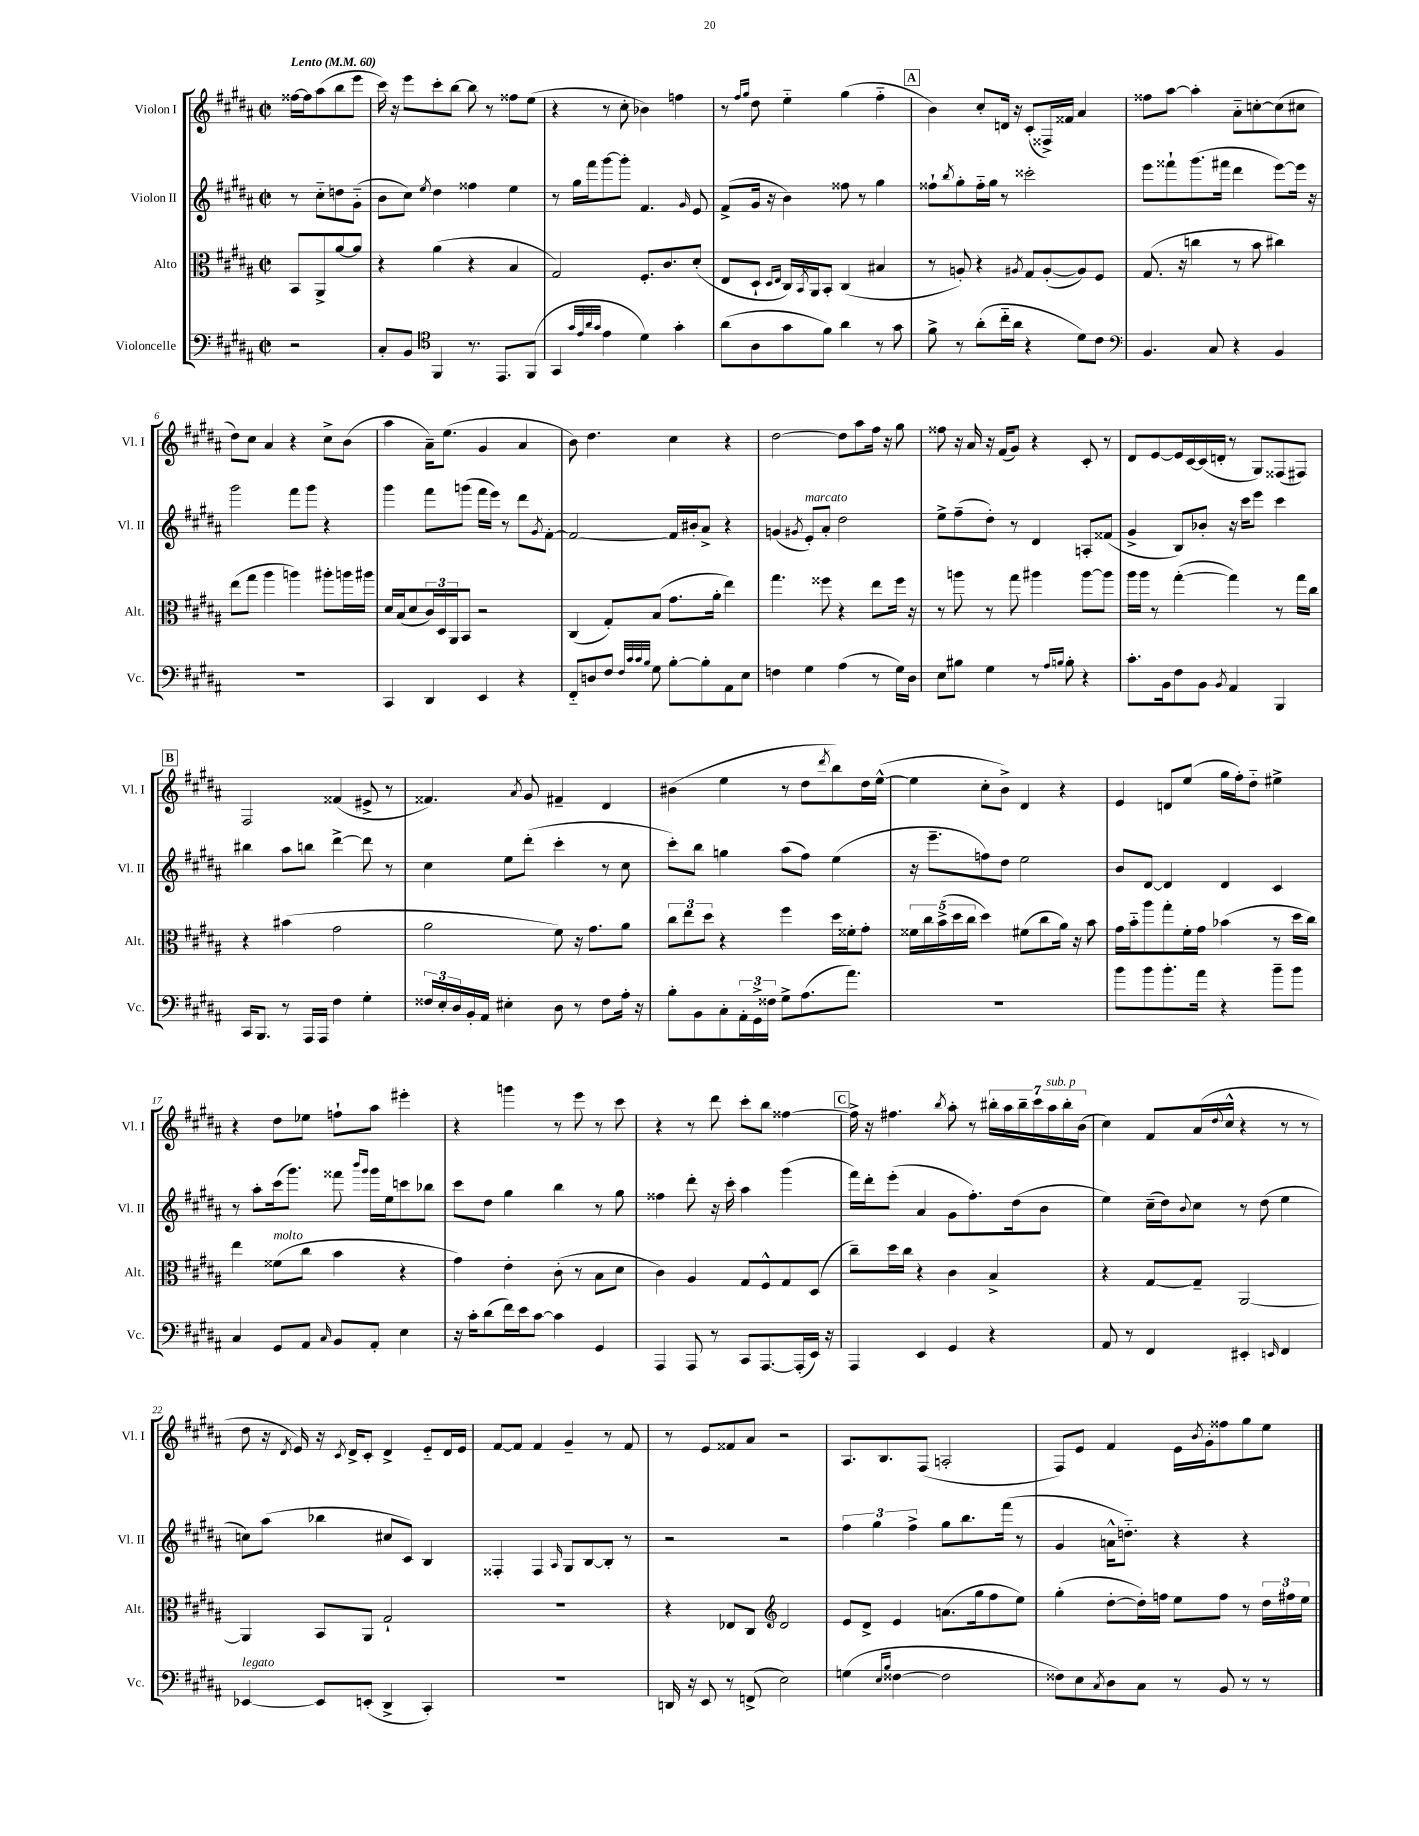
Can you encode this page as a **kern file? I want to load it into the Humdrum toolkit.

**kern	**kern	**kern	**kern
*staff4	*staff3	*staff2	*staff1
*clefF4	*clefC3	*clefG2	*clefG2
*k[f#c#g#d#a#]	*k[f#c#g#d#a#]	*k[f#c#g#d#a#]	*k[f#c#g#d#a#]
*M2/2	*M2/2	*M2/2	*M2/2
*met(c|)	*met(c|)	*met(c|)	*met(c|)
*MM60	*MM60	*MM60	*MM60
2r	8BB	8r	[16ff##
.	.	.	16ff##]
.	8AA#^	8cc#'~	(8aa#
.	[8a#	8dd	8bb
.	8a#]	(8g#'~	8eee
=	=	=	=
8C#'	4r	8b	16ccc#)
.	.	.	16r
8BB	.	8cc#)	8eee
*clefC4	*	*	*
.	.	8qee	.
4FF#	(4a#	4dd#	8ccc#'
.	.	.	[8bb
8.r	4r	4ff##	8bb]
.	.	.	8r
8.EE	.	.	.
.	4B	4ee	8ff##
(8FF#	.	.	(8ee
=	=	=	=
4GG#	2G#)	8r	4r
.	.	16gg#	.
.	.	16fff#	.
32qqg#	.	.	.
32qqe	.	.	.
32qqa#	.	.	.
32qqg#	.	.	.
4e	.	[8ggg#	8r
.	.	8ggg#']	8cc#'
4d#)	8.F#'	4.f#	4b-)
.	8.c#	.	.
4g#'	.	.	4ff
.	.	16qqg#	.
.	(8d#'	8e	.
=	=	=	=
(8a#	8E	(8f#^	8r
.	.	.	16qqff#
.	.	.	16qqgg#
8A#	8D#`	16g#	8dd#
.	.	16r	.
.	16qqD#	.	.
.	16qqE	.	.
8g#	16C#)	4b)	4ee'~
.	8qBB	.	.
.	16AA#	.	.
8f#)	8BB'	.	.
4a#	(4C#	8ff##	(4gg#
.	.	8r	.
8r	4B#	4gg#	4ff#'~
8g#	.	.	.
=	=	=	=
8f#^	8r	8ff##`	4b)
.	.	8qbb	.
8r	8A')	8gg#'	.
(8a#'	4r	16ff##'~	8cc#'
.	.	16gg#	.
16cc#'~	.	8r	16d
16a#	.	.	16r
.	8qA#	.	.
4r	8G#	2ccc##'	(8c#'
.	([8A#'	.	16F##^)
.	.	.	16f##
8d#)	8A#])	.	4a#
8c#	8F#	.	.
=	=	=	=
*clefF4	*	*	*
4.BB	(8.G#	8eee	8ff##
.	.	8fff##`	[8aa#
.	16r	.	.
.	4cc	(8.ggg#	4aa#']
8C#	.	.	.
.	.	16fff#	.
4r	8r	4ddd#	8a#'~
.	8b	.	[8cc'
4BB	4cc#)	[8eee)	(8cc]
.	.	16eee]	8cc#
.	.	16r	.
=	=	=	=
1r	(8ee	2ggg#	8dd#)
.	8gg#	.	8cc#
.	4aa#	.	4a#
.	4aa)	8fff#	4r
.	.	8ggg#	.
.	8aa#'	4r	8cc#^
.	16aa	.	(8b
.	16aa#	.	.
=	=	=	=
4CC#	16d#	4ggg#	4aa#
.	(16B	.	.
.	8d#	.	.
4DD#	24c#)	8fff#	16a#~)
.	24D#	.	.
.	.	.	(8.ee
.	24AA#	.	.
.	8BB	(8ggg	.
4EE	2r	16fff#	4g#
.	.	16eee)	.
.	.	8r	.
4r	.	8ddd#	4a#
.	.	8qg#	.
.	.	[8f#'	.
=	=	=	=
8FF#'~	(4C#	2f#_	8b)
8D	.	.	4.dd#
8F#	8G#')	.	.
32qqF#	.	.	.
32qqc#	.	.	.
32qqc#	.	.	.
32qqB	.	.	.
8G#	(8B	.	.
[8B'	8.g#	16f#]	4cc#
.	.	16b#'	.
8B']	.	8a#^	.
.	16a#'	.	.
8AA#	4ee)	4r	4r
8E	.	.	.
=	=	=	=
4F	4.gg#	(4g	[2dd#
.	.	8qg#	.
4G#	.	8e')	.
.	8ff##	8a#'	.
(4A#	4r	2dd#	8dd#]
.	.	.	8aa#
8r	8ee	.	16ff#
.	.	.	16r
16G#)	16ff##	.	8gg#
16D#	16r	.	.
=	=	=	=
8E	8r	8ee^	8ff##
8B#	8aa	(8ff#~	16r
.	.	.	16a#
4G#	8r	8dd#')	16r
.	.	.	(16f#
.	8gg#	8r	8g#)
8r	4aa#	4d#	4r
16qqA#	.	.	.
16qqB	.	.	.
8B'	.	.	.
4r	[8aa#	8A'	8c#'
.	8aa#]	(8f##	8r
=	=	=	=
8.c#'	16aa#	4g#^	8d#
.	16aa#	.	.
.	8r	.	[8e
16BB	.	.	.
8F#	([4gg#'	8B)	16e]
.	.	.	[16c#
8BB	.	8b-'	(16c#]
.	.	.	16d'
8qBB	.	.	.
4AA#	4gg#])	16r	8r
.	.	16ccc#	.
.	.	8eee	8G#)
4BBB	8r	4ccc#	(8F##
.	16gg#	.	8F#)
.	16cc#	.	.
=	=	=	=
16CC#	4r	4bb#	2F#
8.BBB	.	.	.
8r	(4b#	8aa#	.
16AAA#	.	8bb	.
16AAA#	.	.	.
4F#	2g#	[4ddd#^	(4f##
4G#'	.	8ddd#]	8e#^
.	.	8r	8r
=	=	=	=
24F##	2a#	4cc#	4.f##)
24E'	.	.	.
24D#	.	.	.
16BB'	.	.	.
16AA#	.	.	.
4E#'	.	8ee	.
.	.	.	8qa#
.	.	(8ddd#'	8g#
8D#	8f#)	4ccc#'	4f#~
8r	16r	.	.
.	8.g#	.	.
8F##	.	8r	4d#
16A#'	8a#	8cc#	.
16r	.	.	.
=	=	=	=
8B'	12cc#	8ccc#')	(4b#
.	12ee	.	.
8BB	.	8bb	.
.	12dd#	.	.
8C#'	4r	4gg	4ee
24AA#'	.	.	.
24GG#^	.	.	.
24F##	.	.	.
8G#^	4ff#	(8aa#	8r
(8.A#	.	8ff#)	8dd#
.	.	.	8qddd#
.	16dd#	(4ee	8bb)
8.a#)	16f##'	.	.
.	8g#'	.	16dd#
.	.	.	([16ee^^
=	=	=	=
1r	20f##	16r	4ee]
.	20cc#	.	.
.	.	8.eee~	.
.	(20b^	.	.
.	20dd#	.	.
.	20cc#	.	.
.	4dd#)	8ff)	8cc#'
.	.	8dd#	8b^)
.	(8f#	2ee	4d#
.	8cc#	.	.
.	16a#)	.	4r
.	16r	.	.
.	8b	.	.
=	=	=	=
8b	16g#	8b	4e
.	16b'~	.	.
8b	8aa#	[8d#	.
8.b'	8gg#'	4d#]	8d
.	16f#'	.	(8ee
16a#	16g#	.	.
4r	(4b-	4d#	16gg#
.	.	.	16ff#')
.	.	.	8dd#'~
8b~	8r	4c#	4ee#^
8b	16dd#	.	.
.	16cc#)	.	.
=	=	=	=
4C#	4ee	8r	4r
.	.	8aa#'	.
8GG#	(8f##	(16ccc#	8dd#
.	.	8.ggg#)	.
8AA#	8cc#	.	8ee-
16qqC#	.	.	.
8BB	4b	8fff##	8ff`
.	.	16qqbbb	.
.	.	16qqggg#	.
8AA#'	.	16ggg#	8aa#
.	.	16ee	.
4E	4r	8ccc	4eee#'
.	.	8bb-	.
=	=	=	=
16r	4g#)	8ccc#	4r
16c#'	.	.	.
(8d#	.	8dd#	.
16f#)	4e'	4gg#	4ggg
16e	.	.	.
[8c#	.	.	.
4c#]	(8c#'	4bb	8r
.	8r	.	8eee
4GG#	8B	8r	8r
.	8d#	8gg#	8ccc#
=	=	=	=
4AAA#	4c#)	4ff##	4r
8AAA#	4A#	8ddd#'	8r
8r	.	16r	8ddd#
.	.	16ccc#'	.
8CC#	8G#	4aa#	8ccc#'
[8.AAA#	8F#^^	.	8bb
.	8G#	(4ggg#	[4ff##
(16AAA#']	.	.	.
16EE)	(8D#	.	.
16r	.	.	.
=	=	=	=
4AAA#	8cc#~)	16fff#)	16ff##^]
.	.	16ddd#'	16r
.	16dd#	(8eee'	4.ff#
.	16cc#	.	.
4EE	4r	4a#	.
.	.	.	8qbb
4GG#	4c#	8g#	8aa#'
.	.	8.ff#')	8r
4r	4B^	.	28bb#'
.	.	.	28aa#
.	.	(16dd#	.
.	.	.	28bb#~
.	.	.	28ccc#
.	.	8b	.
.	.	.	28aa#
.	.	.	28bb#'
.	.	.	(28b
=	=	=	=
8AA#	4r	4ee)	4cc#)
8r	.	.	.
4FF#	[8G#	(16cc#~	8f#
.	.	16dd#)	.
.	.	8qqb	.
.	8G#~]	8cc#	(16a#
.	.	.	8qqdd#
.	.	.	16cc#^^
4EE#'	[2AA#	8r	4r
.	.	(8dd#	.
16qqEE	.	.	.
4FF#	.	4ee	8r
.	.	.	8r
=	=	=	=
[4EE-	4AA#]	8cc)	8dd#
.	.	(8aa#	16r
.	.	.	8qd#
.	.	.	16e)
8EE-]	8BB	4bb-	16r
.	.	.	8qc#
.	.	.	16d#^
(8EE'	8AA#	.	8c#'
4DD#^	2G#`	8cc#	4d#^
.	.	8c#)	.
4CC#')	.	4B	8e'~
.	.	.	16d#
.	.	.	16e
=	=	=	=
1r	1r	4F##'	[8f#
.	.	.	8f#]
.	.	4F##	4f#
.	.	16qqA#	.
.	.	8G#	4g#~
.	.	[8B	.
.	.	8B']	8r
.	.	8r	8f#
=	=	=	=
16DD	4r	2r	8r
16r	.	.	.
8EE	.	.	8e
8r	8E-	.	8f##
(8FF^	8C#	.	8a#
*	*clefG2	*	*
2E)	2d#	2r	2r
=	=	=	=
(4G	8e	6ff#	8.A#
.	8d#^	.	.
.	.	6gg#	.
.	.	.	8.B
16qqE	.	.	.
16qqB	.	.	.
[4F##	4e	.	.
.	.	6ff#^	.
.	.	.	(8F#
2F##]	(8.a	8gg#	2A'
.	.	8.bb	.
.	16gg#	.	.
.	8ff#	.	.
.	.	(16fff#	.
.	8ee)	8r	.
=	=	=	=
8F##)	(4gg#'	4g#	8F#)
8E	.	.	8e
8qC#	.	.	.
8D#	[8dd#'	16a^^	4f#
.	.	8.dd'~)	.
8C#	16dd#'])	.	.
.	16ff	.	.
8r	8ee	4r	16e
.	.	.	8qb
.	.	.	16g#'
8BB	8ff	.	8ff##
8r	8r	4r	8gg#
8r	24dd#	.	8ee
.	24ff#	.	.
.	24ee	.	.
==	==	==	==
*-	*-	*-	*-
